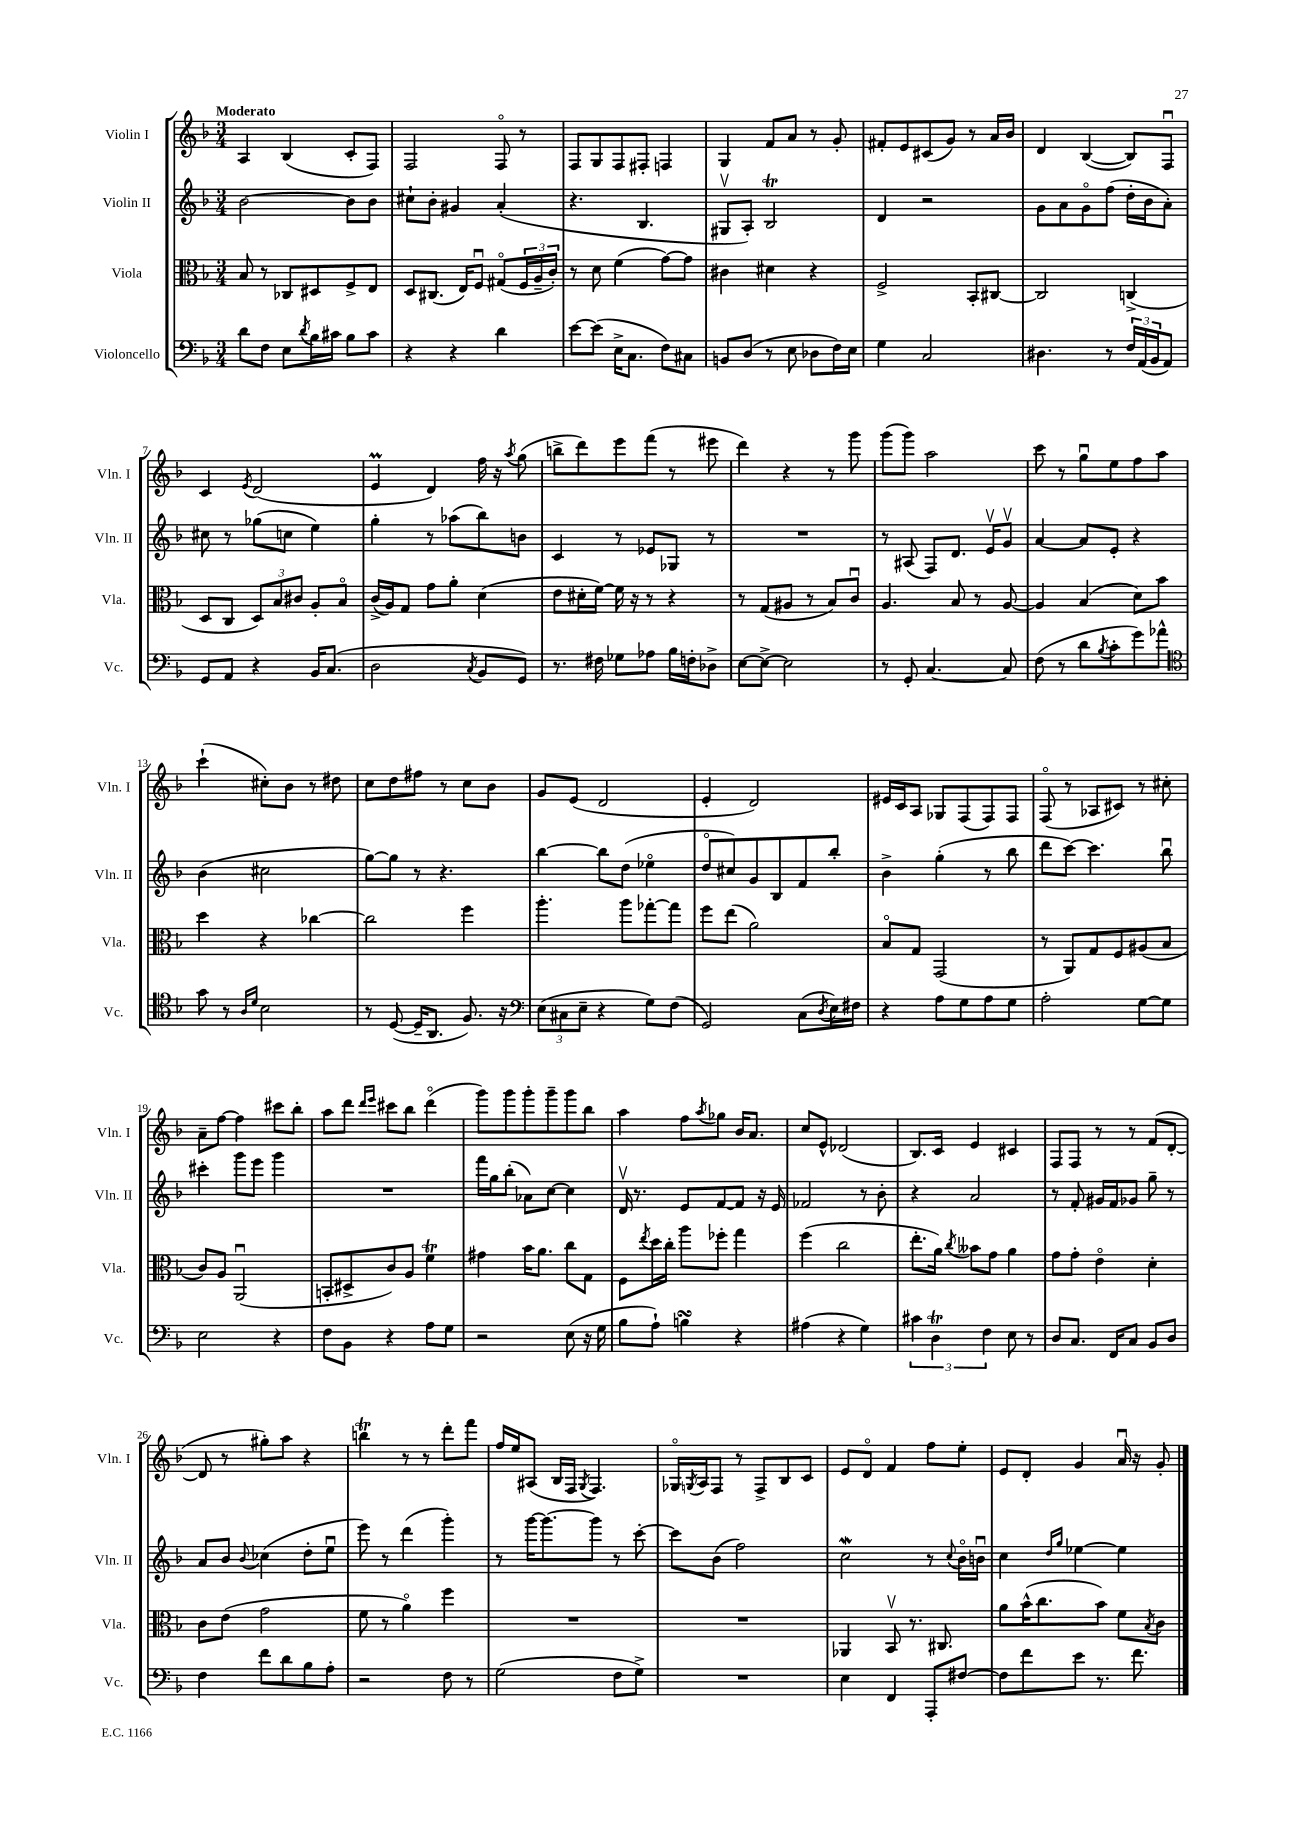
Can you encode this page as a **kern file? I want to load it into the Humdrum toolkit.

**kern	**kern	**kern	**kern
*part4	*part3	*part2	*part1
*staff4	*staff3	*staff2	*staff1
*I"Violoncello	*I"Viola	*I"Violin II	*I"Violin I
*I'Vc.	*I'Vla.	*I'Vln. II	*I'Vln. I
*clefF4	*clefC3	*clefG2	*clefG2
*k[b-]	*k[b-]	*k[b-]	*k[b-]
*M3/4	*M3/4	*M3/4	*M3/4
=1	=1	=1	=1
!	!	!	!LO:TX:a:B:t=Moderato
8d\L	8B-/	[2b-\	4A/
8F\J	8r	.	.
8E\L	8C-X/L	.	(4B-/
8qd/	.	.	.
16B-\L	8D#X/	.	.
16c#X\JJ	.	.	.
8B-\L	8F^/	8b-\L]	8c'/L
8c#\J	8E/J	8b-\J	8F/J)
=2	=2	=2	=2
4r	8D/L	8cc#X`\L	2F/
.	(8.C#X/J	8b-'\J	.
4r	.	4g#X/	.
.	16E/KL)	.	.
.	8Fu/J	.	.
4d\	(8G#X/L	(4a'/	8F/
.	24F/L	.	8r
.	24A~/	.	.
.	24c'/JJ)	.	.
=3	=3	=3	=3
[8e\L	8r	4.r	8F/L
(8e\J]	8d\	.	8G/
16E^\KL	(4f\	.	8F/
8.C\J	.	.	.
.	.	4.B-/	8F#X'/J
8F\L)	[8g\L)	.	4Fn/
8C#X\J	8g\J]	.	.
=4	=4	=4	=4
8BBn/L	4c#X\	8G#Xv/L	4G/
(8D/J	.	8A'/J)	.
8r	4d#X\	2B-T/	8f/L
8E\	.	.	8a/J
8D-X\L	4r	.	8r
16F\L)	.	.	8g'/
16E\JJ	.	.	.
=5	=5	=5	=5
4G\	2F^/	4d/	8f#X'/L
.	.	.	8e/
2C/	.	2r	(8c#X/
.	.	.	8g/J)
.	8BB-'/L	.	8r
.	[8C#X/J	.	16a/LL
.	.	.	16b-/JJ
=6	=6	=6	=6
4.D#X\	2C#/]	8g\L	4d/
.	.	8a\	.
.	.	8g\	([4B-/
8r	.	(8ff\J	.
24F/LL	(4Cn^/	16dd'\LL	8B-/L])
(24AA/	.	.	.
.	.	16b-\J	.
24BB-/J	.	.	.
8AA/J)	.	8a'\J)	8Fu/J
!!LO:LB:g=z
=7	=7	=7	=7
8GG/L	8D/L	8cc#X\	4c/
8AA/J	8C/J	8r	.
.	.	.	8qe/
4r	12D/L)	(8gg-X\L	(2d/
.	12B-/	.	.
.	.	8ccn\J	.
.	12c#X/J	.	.
16BB-/KL	8A'/L	4ee\)	.
(8.C/J	.	.	.
.	8B-/J	.	.
=8	=8	=8	=8
2D\	(16c^/LL	4gg'\	4em/
.	16A/J)	.	.
.	8G/J	.	.
.	8g\L	8r	4d/)
.	8a'\J	(8aa-X\L	.
8qC/	.	.	.
8BB-/L	(4d\	8bb-\)	16ff\
.	.	.	16r
.	.	.	8qaa/
8GG/J)	.	8bn\J	(8gg\
=9	=9	=9	=9
8.r	8e\L	4c/	8bbn^\L
.	16d#X'\L	.	8ddd\)
16F#X\	[16f\JJ)	.	.
8G-X\L	16f\]	8r	8eee\
.	16r	.	.
8A-X\J	8r	8e-X/L	(8fff\J
16B-\LL	4r	8G-X/J	8r
16Fn'\J	.	.	.
8D-X^\J	.	8r	8eee#X\
=10	=10	=10	=10
[8E\L	8r	2.r	4ddd\)
8E^\J_	(8G/L	.	.
2E\]	8A#X/J	.	4r
.	8r	.	.
.	8B-/L)	.	8r
.	8cu/J	.	8ggg\
=11	=11	=11	=11
8r	4.A/	8r	(8ggg\L
8GG'/	.	(8A#X/	8ggg\J)
[4.C/	.	8F/L)	2aa\
.	8B-/	8.d/J	.
.	8r	.	.
.	.	16ev/KL	.
8C/]	[8A/	8gv/J	.
=12	=12	=12	=12
(8F\	4A/]	[4a/	8ccc\
8r	.	.	8r
8d\L	(4B-/	8a/L]	8ggu\L
8qB-/	.	.	.
8c'\	.	8e'/J	8ee\
8g\)	8d\L)	4r	8ff\
8a-X^^\J	8b-\J	.	8aa\J
!!LO:LB:g=z
=13	=13	=13	=13
*clefC4	*	*	*
8g\	4dd\	(4b-\	(4ccc`\
8r	.	.	.
16qqA/LL	.	.	.
16qqd/JJ	.	.	.
2B-\	4r	2cc#X\	8cc#X'\L)
.	.	.	8b-\J
.	[4cc-X\	.	8r
.	.	.	8dd#X\
=14	=14	=14	=14
8r	2cc-\]	[8gg\L)	8cc\L
([8D/	.	8gg\J]	8dd\
16D~/KL]	.	8r	8ff#X\J
8.AA/J	.	.	.
.	.	4.r	8r
8.F/)	4ff\	.	8cc\L
.	.	.	8b-\J
16r	.	.	.
=15	=15	=15	=15
*clefF4	*	*	*
(12E\L	4.aa'\	[4bb-\	8g/L
12C#X\	.	.	.
.	.	.	(8e/J
12E~\J	.	.	.
4r	.	8bb-\L]	2d/
.	8aa\L	(8dd\J	.
8G\L)	[8gg-X'\	4ee-X\	.
(8F\J	8gg-\J]	.	.
=16	=16	=16	=16
2GG/)	8ff\L	8dd/L	4e'/
.	(8ee\J	8cc#X/)	.
.	2a\)	8g/	2d/)
.	.	8B-/	.
(8C\L	.	8f/	.
8qD/	.	.	.
16E\L)	.	8bb-'/J	.
16F#X\JJ	.	.	.
=17	=17	=17	=17
4r	8B-/L	4b-^\	16e#X/LL
.	.	.	16c/J
.	8G/J	.	8A/J
8A\L	(2GG/	(4gg'\	8G-X/L
8G\	.	.	(8F/
8A\	.	8r	8F/)
8G\J	.	8bb-\	8F/J
=18	=18	=18	=18
2A'\	8r	8ddd\L	(8F/
.	8AA/L)	[8ccc\J)	8r
.	8G/	4.ccc\]	8A-X/L
.	8F/	.	8c#X/J)
[8G\L	(8A#X/	.	8r
8G\J]	8B-/J	8bb-u\	8cc#X'\
!!LO:LB:g=z
=19	=19	=19	=19
2E\	8c/L)	4ccc#X'\	8a~\L
.	8A/J	.	[8ff\J
.	(2AAu/	8ggg\L	4ff\]
.	.	8eee\J	.
4r	.	4ggg\	8ccc#X\L
.	.	.	8bb-'\J
=20	=20	=20	=20
8F\L	8BBn'/L	2.r	8aa\L
8BB-\J	8D#X^/	.	8ddd\J
.	.	.	16qqddd/LL
.	.	.	16qqeee/JJ
4r	8c/)	.	8ccc#X\L
.	8A/J	.	8bb-\J
8A\L	4fT\	.	(4ddd\
8G\J	.	.	.
=21	=21	=21	=21
2r	4g#X\	16fff\LL	8ggg\L)
.	.	16gg\J	.
.	.	(8bb-'\J	8ggg\
.	16b-\KL	8a-X\L)	8ggg'\
.	8.a\J	.	.
.	.	[8cc\J	8ggg~\
(8E\	8cc\L	4cc\]	8ggg\
16r	8G\J	.	8bb-\J
16G\	.	.	.
=22	=22	=22	=22
8B-\L	8F\L	16dv/	4aa\
.	.	8.r	.
.	8qee/	.	.
8A`\J)	16dd\L	.	.
.	16cc'\JJ	.	.
4BnsSsS\	8aa\L	8e/L	8ff\L
.	.	.	8qaa/
.	8ff-X'\J	[8f/	8gg-X\J
4r	4gg\	8f/J]	16b-/KL
.	.	.	8.a/J
.	.	16r	.
.	.	16e/	.
=23	=23	=23	=23
(4A#X\	(4ff\	2f-X/	8cc/L
.	.	.	8e^^/J
4r	2cc\	.	(2d-X/
4G\)	.	8r	.
.	.	8b-'\	.
=24	=24	=24	=24
6c#X\	8.ee'\L	4r	8.B-/L)
6DT\	.	.	.
.	16a\Jk)	.	16c/Jk
.	8qcc/	.	.
.	8b--X\L	2a/	4e/
6F\	.	.	.
.	8g\J	.	.
8E\	4a\	.	4c#X/
8r	.	.	.
=25	=25	=25	=25
8D/L	8g\L	8r	8F/L
8.C/J	8g'\J	8f'/	8F/J
.	4e\	16g#X/LL	8r
16FF/KL	.	16f/J	.
8C/J	.	8g-X/J	8r
8BB-/L	4d'\	8gg~\	(8f/L
8D/J	.	8r	[8d'/J
!!LO:LB:g=z
=26	=26	=26	=26
4F\	8c\L	8a/L	8d/]
.	(8e\J	8b-/J	8r
.	.	8qqb-/	.
8f\L	2g\	(4cc-X\	8gg#X'\L)
8d\	.	.	8aa\J
8B-\	.	8dd'\L	4r
8A'\J	.	8eeu\J	.
=27	=27	=27	=27
2r	8f\	8eee\)	4bbnt\
.	8r	8r	.
.	4a\)	(4ddd\	8r
.	.	.	8r
8F\	4ff\	4ggg'\)	8ddd'\L
8r	.	.	8fff\J
=28	=28	=28	=28
(2G\	2.r	8r	16ff/LL
.	.	.	16ee/J
.	.	[16ggg\KL	(8A#X/J
.	.	8.ggg\_	.
.	.	.	16B-/LL
.	.	.	16F/JJ
.	.	.	8qG/
.	.	8ggg\J]	4.F/)
8F\L	.	8r	.
8G^\J)	.	[8ccc'\	.
=29	=29	=29	=29
2.r	2.r	8ccc\L]	16G-X/LL
.	.	.	8qGn/
.	.	.	16A/J
.	.	(8b-\J	8F/J
.	.	2ff\)	8r
.	.	.	8F^/L
.	.	.	8B-/
.	.	.	8c/J
=30	=30	=30	=30
4E\	4AA-X/	2ccW\	8e/L
.	.	.	8d/J
4FF/	8BB-v/	.	4f/
.	8.r	.	.
8AAA'/L	.	8r	8ff\L
.	8.C#X/	.	.
.	.	8qqcc/	.
[8F#X/J	.	16b-\LL	8ee'\J
.	.	16bnu\JJ	.
=31	=31	=31	=31
8F#\L]	8a\L	4cc\	8e/L
8f\	(16b-^^\K	.	8d'/J
.	8.cc\	.	.
.	.	16qqdd/LL	.
.	.	16qqgg/JJ	.
8e\J	.	[4ee-X\	4g/
8.r	8b-\J)	.	.
.	8f\L	4ee-\]	16au/
8.f\	.	.	16r
.	8qB-/	.	.
.	8c\J	.	8g'/
==	==	==	==
*-	*-	*-	*-
